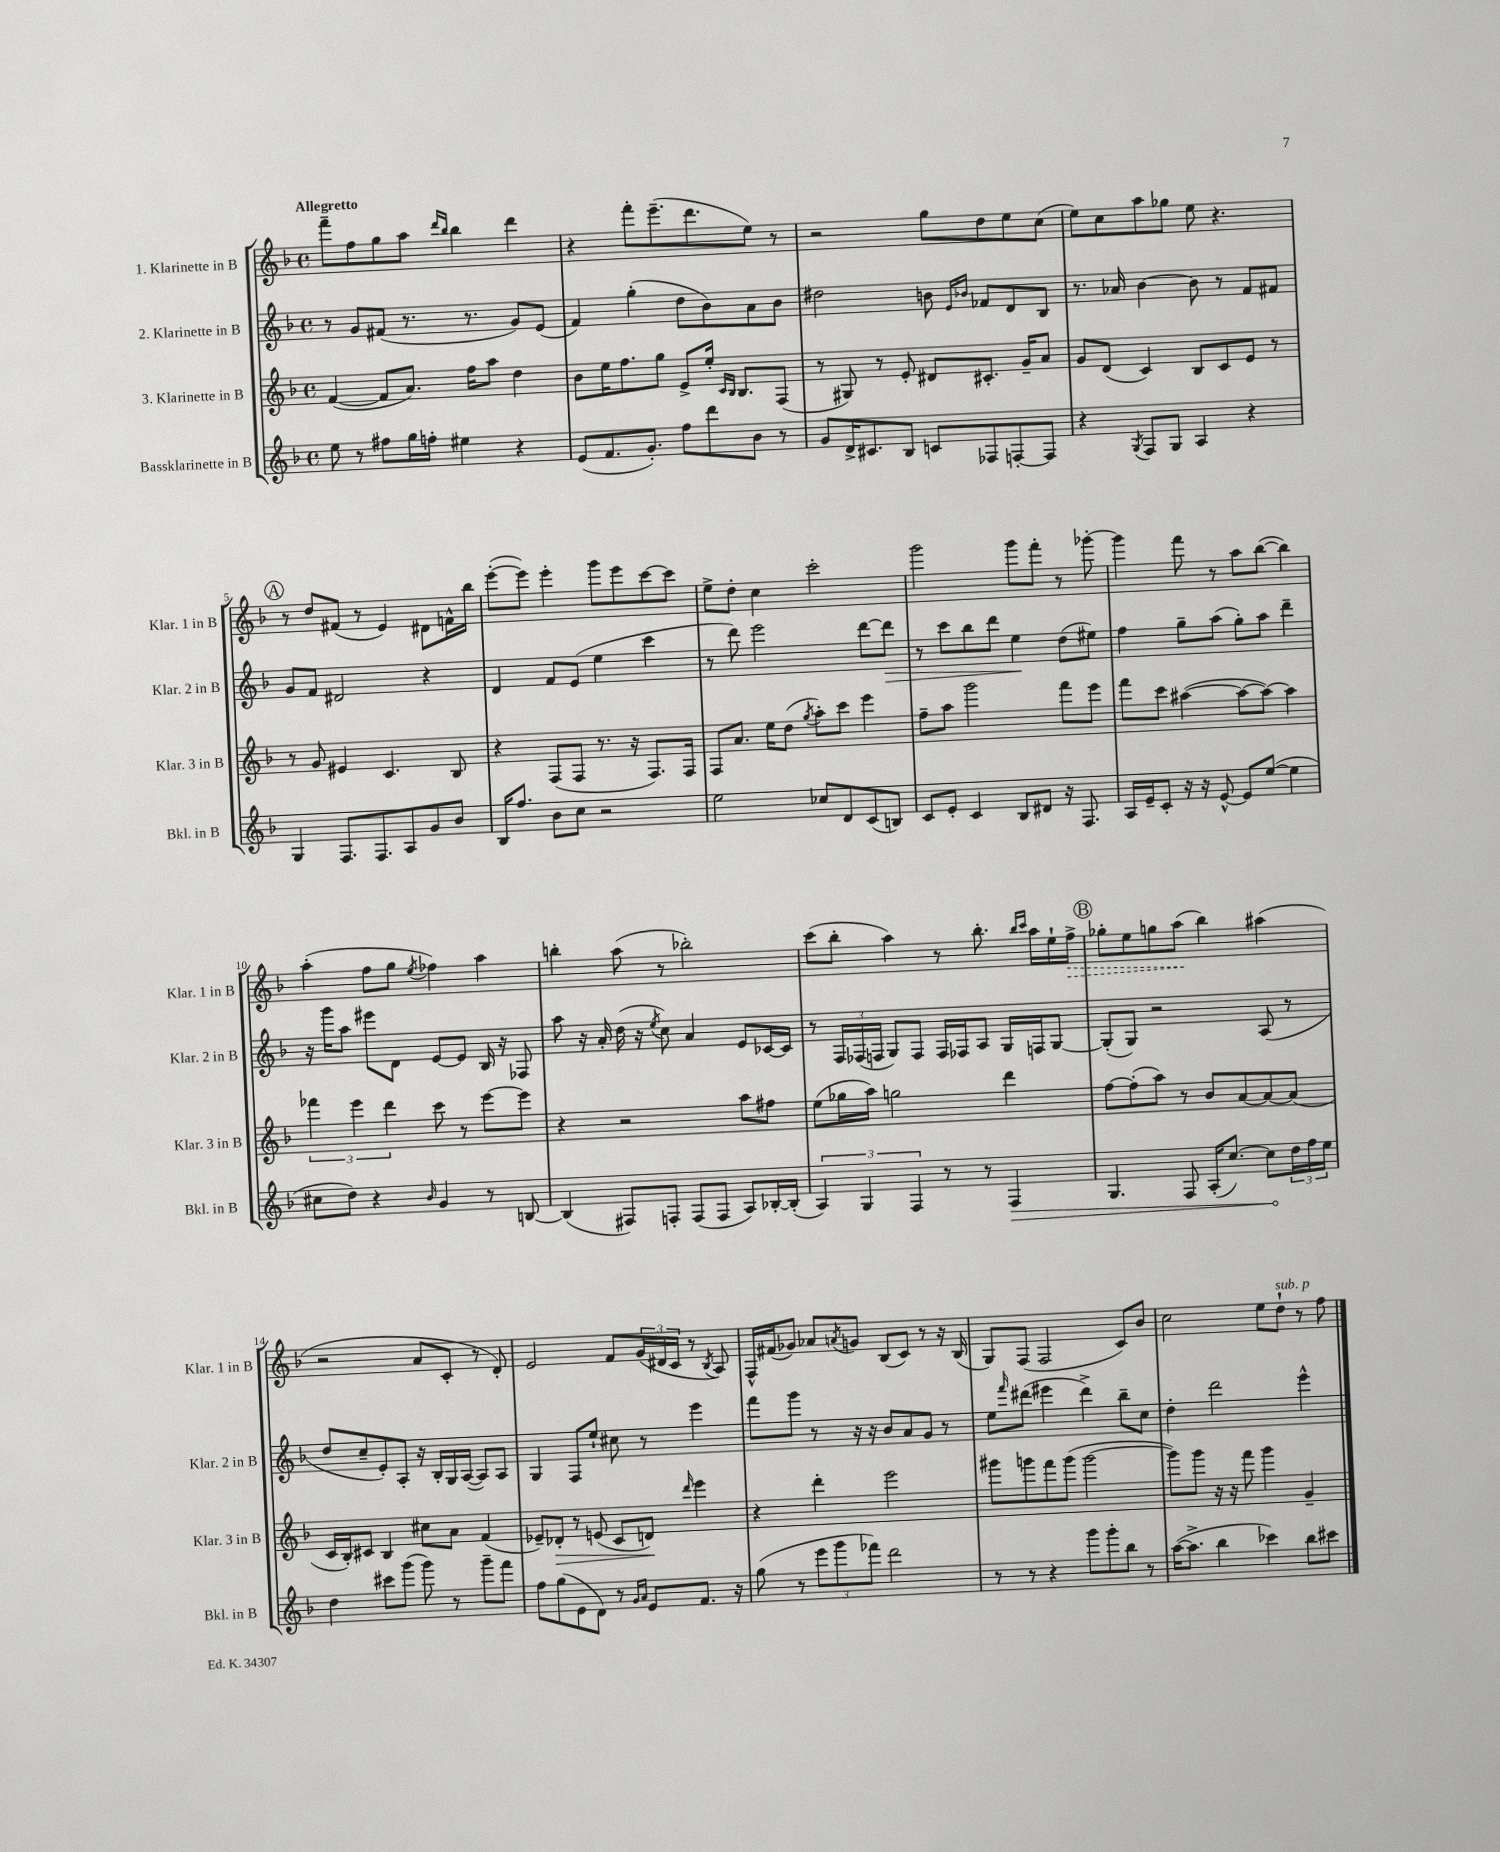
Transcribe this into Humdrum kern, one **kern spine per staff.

**kern	**dynam	**kern	**dynam	**kern	**dynam	**kern	**dynam
*part4	*part4	*part3	*part3	*part2	*part2	*part1	*part1
*staff4	*staff4	*staff3	*staff3	*staff2	*staff2	*staff1	*staff1
*I"Bassklarinette in B	*	*I"3. Klarinette in B	*	*I"2. Klarinette in B	*	*I"1. Klarinette in B	*
*I'Bkl. in B	*	*I'Klar. 3 in B	*	*I'Klar. 2 in B	*	*I'Klar. 1 in B	*
*clefG2	*	*clefG2	*	*clefG2	*	*clefG2	*
*k[b-]	*	*k[b-]	*	*k[b-]	*	*k[b-]	*
*M4/4	*	*M4/4	*	*M4/4	*	*M4/4	*
*met(c)	*	*met(c)	*	*met(c)	*	*met(c)	*
=1	=1	=1	=1	=1	=1	=1	=1
!	!	!	!	!	!	!LO:TX:a:B:t=Allegretto	!
8ee\	.	([4f/	.	8r	.	8fff~\L	.
8r	.	.	.	8g/L	.	8ff\	.
8ff#X\L	.	8f/L]	.	(8f#X/J	.	8gg\	.
16gg\L	.	8.a/J)	.	8.r	.	8aa\J	.
16ffn'\JJ	.	.	.	.	.	.	.
.	.	.	.	.	.	16qqddd/LL	.
.	.	.	.	.	.	16qqbb-/JJ	.
4ee#X\	.	.	.	.	.	4bb-\	.
.	.	16ff\KL	.	8.r	.	.	.
.	.	8aa\J	.	.	.	.	.
4r	.	4dd\	.	8g/L)	.	4ddd\	.
.	.	.	.	(8e/J	.	.	.
=2	=2	=2	=2	=2	=2	=2	=2
(8e/L	.	8b-\L	.	4f/)	.	4r	.
8.f/	.	16ee\K	.	.	.	.	.
.	.	8.ff\	.	.	.	.	.
.	.	.	.	(4gg'\	.	8fff'\L	.
8.g'/J)	.	.	.	.	.	.	.
.	.	8gg\J	.	.	.	(8.eee~\	.
8ff\L	.	8e^/L	.	8dd\L	.	.	.
.	.	.	.	.	.	8.ddd\	.
8ddd\	.	16ee'/Jk	.	8b-\)	.	.	.
.	.	16qqc/LL	.	.	.	.	.
.	.	16qqB-/JJ	.	.	.	.	.
.	.	8.B-/L	.	.	.	.	.
8b-\J	.	.	.	8a\	.	8ee\J)	.
8r	.	(8F/J	.	8b-\J	.	8r	.
=3	=3	=3	=3	=3	=3	=3	=3
8g/L	.	8r	.	2dd#X\	.	2r	.
16d^/K	.	8G#X/)	.	.	.	.	.
8.c#X/	.	.	.	.	.	.	.
.	.	8r	.	.	.	.	.
8B-/J	.	8e'/	.	.	.	.	.
8cn/L	.	8d#X/L	.	8bn\	.	8gg\L	.
.	.	.	.	16qqe/LL	.	.	.
.	.	.	.	16qqb-X/JJ	.	.	.
8F-X/	.	8.c#X'/J	.	8f-X/L	.	8dd\	.
[8Fn'/	.	.	.	8d/	.	8ee\	.
.	.	16g~/KL	.	.	.	.	.
8F/J]	.	8a/J	.	8B-/J	.	(8cc\J	.
=4	=4	=4	=4	=4	=4	=4	=4
4r	.	8g/L	.	8.r	.	8ee\L)	.
.	.	(8d/J	.	.	.	8cc\	.
.	.	.	.	16a-X/	.	.	.
8qG/	.	.	.	.	.	.	.
8F/L	.	4c/)	.	[4b-\	.	8aa\	.
8G/J	.	.	.	.	.	8gg-X\J	.
4A/	.	8B-/L	.	8b-\]	.	8ee\	.
.	.	8c/	.	8r	.	4.r	.
4r	.	8e/J	.	8f/L	.	.	.
.	.	8r	.	8f#X/J	.	.	.
!!LO:LB:g=z
!!LO:REH:place=s1:t=A
=5	=5	=5	=5	=5	=5	=5	=5
4G/	.	8r	.	8g/L	.	8r	.
.	.	8g/	.	8f/J	.	8dd/L	.
8.F/L	.	4e#X/	.	2d#X/	.	(8f#X/J	.
.	.	.	.	.	.	8r	.
8.F/	.	.	.	.	.	.	.
.	.	4.c/	.	.	.	4e/)	.
8A/	.	.	.	.	.	.	.
8g/	.	.	.	4r	.	8d#X\L	.
8b-/J	.	8B-/	.	.	.	16fn^^\L	.
.	.	.	.	.	.	16bb-\JJ	.
=6	=6	=6	=6	=6	=6	=6	=6
16B-/KL	.	4r	.	4d/	.	([8eee'\L	.
8.ff/J	.	.	.	.	.	.	.
.	.	.	.	.	.	8eee\J])	.
8b-\L	.	(8F/L	.	8f/L	.	4eee'\	.
8cc\J	.	8F/J	.	(8e/J	.	.	.
2r	.	8.r	.	4ee\	.	8ggg\L	.
.	.	.	.	.	.	8eee\	.
.	.	16r	.	.	.	.	.
.	.	8.F/L)	.	4ccc\	.	[8ccc\	.
.	.	.	.	.	.	8ccc\J]	.
.	.	16F/Jk	.	.	.	.	.
=7	=7	=7	=7	=7	=7	=7	=7
2ee\	.	8F/L	.	8r	.	8ee^\L	.
.	.	8.a/J	.	8ddd\)	.	8dd'\J	.
.	.	.	.	2eee\	.	4cc\	.
.	.	16ee\KL	.	.	.	.	.
.	.	(8dd\J	.	.	.	.	.
.	.	8qgg/	.	.	.	.	.
8cc-X/L	.	8aa'\L)	.	.	.	2ccc'\	.
8d/	.	8ccc\J	.	.	.	.	.
(8c/	.	4eee\	.	[8ddd\L	.	.	.
!	!	!	!	!	!LO:HP:b	!	!
8Bn/J)	.	.	.	8ddd\J]	>	.	.
=8	=8	=8	=8	=8	=8	=8	=8
8c/L	.	8ff~\L	.	8r	.	2ggg\	.
8e'/J	.	8aa\J	.	8ccc\L	.	.	.
4c/	.	2ggg\	.	8bb-\	.	.	.
.	.	.	.	8ddd\J	.	.	.
8B-/L	.	.	.	4ee\	.	8ggg\L	.
8d#X/J	.	.	.	.	.	8fff'\J	.
16r	.	8fff\L	.	(8dd\L	]	8r	.
8.F/	.	.	.	.	.	.	.
.	.	8eee\J	.	8ee#X\J)	.	[8ggg-X'\	.
=9	=9	=9	=9	=9	=9	=9	=9
16A/LL	.	8fff\L	.	4ff\	.	4ggg-\]	.
16e~/J	.	.	.	.	.	.	.
8c'/J	.	8ccc\J	.	.	.	.	.
16r	.	([4aa#X\	.	8gg~\L	.	8fff\	.
16r	.	.	.	.	.	.	.
[8e^^/	.	.	.	(8aa\J	.	8r	.
8e/L]	.	8aa#\L_	.	8gg'\L)	.	8aa\L	.
([8ee/J	.	8aa#\J_)	.	8aa\J	.	([8bb-\J	.
4ee\]	.	4aa#\]	.	4ddd~\	.	4bb-\])	.
!!LO:LB:g=z
=10	=10	=10	=10	=10	=10	=10	=10
8cc#X\L	.	6fff-X\	.	16r	.	(4aa'\	.
.	.	.	.	16ggg\KL	.	.	.
8dd\J)	.	.	.	8aa\J	.	.	.
.	.	6eee\	.	.	.	.	.
4r	.	.	.	8eee#X\L	.	8ff\L	.
.	.	6ddd\	.	.	.	.	.
.	.	.	.	8d\J	.	8gg\J	.
16qqb-/	.	.	.	.	.	8qee/	.
4g/	.	8ccc\	.	[8e/L	.	4ff-X\)	.
.	.	8r	.	8e/J]	.	.	.
8r	.	[8eee\L	.	16B-/	.	4aa\	.
.	.	.	.	16r	.	.	.
[8Bn/	.	8eee\J]	.	8F-X/	.	.	.
=11	=11	=11	=11	=11	=11	=11	=11
(4B/]	.	4r	.	8aa\	.	4bbn'\	.
.	.	.	.	16r	.	.	.
.	.	.	.	16a'/	.	.	.
8F#X/L)	.	2r	.	(16dd\	.	(8aa\	.
.	.	.	.	16r	.	.	.
.	.	.	.	8qee/	.	.	.
8Fn'/J	.	.	.	8cc\)	.	8r	.
(8F/L	.	.	.	4a/	.	2bb-X'\)	.
8F/J	.	.	.	.	.	.	.
8A/L)	.	8aa\L	.	8e/L	.	.	.
[16B-X'/L	.	8ff#X\J	.	[16c-X/L	.	.	.
(16B-'/JJ]	.	.	.	16c-/JJ]	.	.	.
=12	=12	=12	=12	=12	=12	=12	=12
6A/)	.	(8ee\L	.	8r	.	(8ccc\L	.
.	.	16gg-X\L	.	24F/LL	.	8bb-'\J	.
6G/	.	.	.	(24F-X/	.	.	.
.	.	16aa\JJ)	.	.	.	.	.
.	.	.	.	24Fn/JJ	.	.	.
.	.	2ggn\	.	8G/L)	.	4aa\)	.
6F/	.	.	.	.	.	.	.
.	.	.	.	8F/J	.	.	.
8r	.	.	.	16F/LL	.	8r	.
.	.	.	.	16F-X/J	.	.	.
8r	.	.	.	8A/J	.	8.bb-'\	.
!	!LO:HP:b	!	!	!	!	!	!
4F/	>	4ddd\	.	16G/LL	.	.	.
.	.	.	.	.	.	16qqbb-/LL	.
.	.	.	.	.	.	16qqccc/JJ	.
.	.	.	.	16Fn/J	.	16aa\LL	.
.	.	.	.	[8G/J	.	16ee`\	.
!	!	!	!	!	!	!	!LO:HP:b
.	.	.	.	.	.	16ff^\JJ	>
!!LO:REH:place=s1:t=B
=13	=13	=13	=13	=13	=13	=13	=13
4.G/	.	[8ff\L	.	(8G'/L]	.	8gg-X'\L	.
.	.	(8ff'\]	.	8G/J)	.	8ee\	.
.	.	8aa\J)	.	2r	.	8ggn\	.
8F/	.	8r	.	.	.	(8aa\J	.
(16A'/KL	.	8b-/L	.	.	.	4bb-\)	]
[8.cc/J)	.	.	.	.	.	.	.
.	.	[8a/	.	.	.	.	.
8cc\L]	.	8a/_	.	(8A/	.	(4aa#X\	.
24dd\L	]	(8a/J]	.	8r	.	.	.
24ff\	.	.	.	.	.	.	.
24ee\JJ	.	.	.	.	.	.	.
!!LO:LB:g=z
=14	=14	=14	=14	=14	=14	=14	=14
4dd\	.	16c/LL	.	8dd/L	.	2r	.
.	.	16B-'/J)	.	.	.	.	.
.	.	8c#X/J	.	8cc~/	.	.	.
8ccc#X\L	.	4B-/	.	8e'/)	.	.	.
(8ggg\J	.	.	.	8A'/J	.	.	.
8ggg\)	.	8cc#X\L	.	16r	.	8a/L	.
.	.	.	.	16B-'/LL	.	.	.
8r	.	8a\J	.	16G/	.	8c'/J	.
.	.	.	.	([16A/JJ	.	.	.
8ggg~\L	.	(4f/	.	8A/L])	.	8r	.
8fff\J	.	.	.	8A/J	.	8d'/)	.
=15	=15	=15	=15	=15	=15	=15	=15
8ff\L	.	8e-X~/L)	.	4G/	.	2e/	.
!	!	!	!LO:HP:b	!	!	!	!
(8gg\	.	8d-X'/J	>	.	.	.	.
8e\	.	8r	.	8F/L	.	.	.
8d\J)	.	(8en/	.	8ee`/J	.	.	.
8r	.	8c/L	.	8cc#X\	.	8f/L	.
16qqg/LL	.	.	.	.	.	.	.
16qqa/JJ	.	.	.	.	.	.	.
8e/L	.	8dn/J)	.	8r	.	(24g/L	.
.	.	.	.	.	.	24d#X/	.
.	.	.	.	.	.	24c/JJ	.
.	.	16qqddd/	.	.	.	.	.
8.f/J	.	4eee\	]	4eee\	.	8r	.
.	.	.	.	.	.	8qB-/	.
.	.	.	.	.	.	8A/)	.
16r	.	.	.	.	.	.	.
=16	=16	=16	=16	=16	=16	=16	=16
(8gg\	.	4r	.	8fff\L	.	16F^^/LL	.
.	.	.	.	.	.	(16f#X/J	.
8r	.	.	.	8ggg\J	.	8g-X/J)	.
12eee\L	.	4ddd'\	.	8r	.	8a-X/L	.
12ggg\	.	.	.	.	.	.	.
.	.	.	.	.	.	8qan/	.
.	.	.	.	16r	.	8gn/J	.
12fff-X\J)	.	.	.	.	.	.	.
.	.	.	.	16r	.	.	.
2ddd\	.	2eee\	.	8b-/L	.	(8B-/L	.
.	.	.	.	8a/	.	8c/J)	.
.	.	.	.	8g/J	.	8r	.
.	.	.	.	8r	.	16r	.
.	.	.	.	.	.	(16B-/	.
=17	=17	=17	=17	=17	=17	=17	=17
8r	.	8ggg#X\L	.	8ee\L	.	8G/L)	.
.	.	.	.	16qqfff/	.	.	.
8r	.	8gggn\	.	(8ddd#X\J	.	(8F/J	.
4r	.	8fff\	.	4eee#X\	.	2F/	.
.	.	(8ggg\J	.	.	.	.	.
8ggg\L	.	[2ggg\	.	4ddd#^\)	.	.	.
8ggg'\	.	.	.	.	.	.	.
8bb-\J	.	.	.	8bb-~\L	.	8c/L)	.
8r	.	.	.	8cc\J	.	8b-/J	.
=18	=18	=18	=18	=18	=18	=18	=18
([16aa\KL	.	8ggg\L])	.	4dd'\	.	2cc\	.
8.aa^\J]	.	.	.	.	.	.	.
.	.	8ggg\J	.	.	.	.	.
4bb-\	.	16r	.	2ddd\	.	.	.
.	.	16r	.	.	.	.	.
.	.	8fff\	.	.	.	.	.
4ccc-X\)	.	4ggg\	.	.	.	8ee\L	.
!	!	!	!	!	!	!LO:TX:a:i:t=sub. p	!
.	.	.	.	.	.	8dd`\J	.
8bb-\L	.	4g~/	.	4eee^^\	.	8r	.
8ccc#X\J	.	.	.	.	.	8ff\	.
==	==	==	==	==	==	==	==
*-	*-	*-	*-	*-	*-	*-	*-
